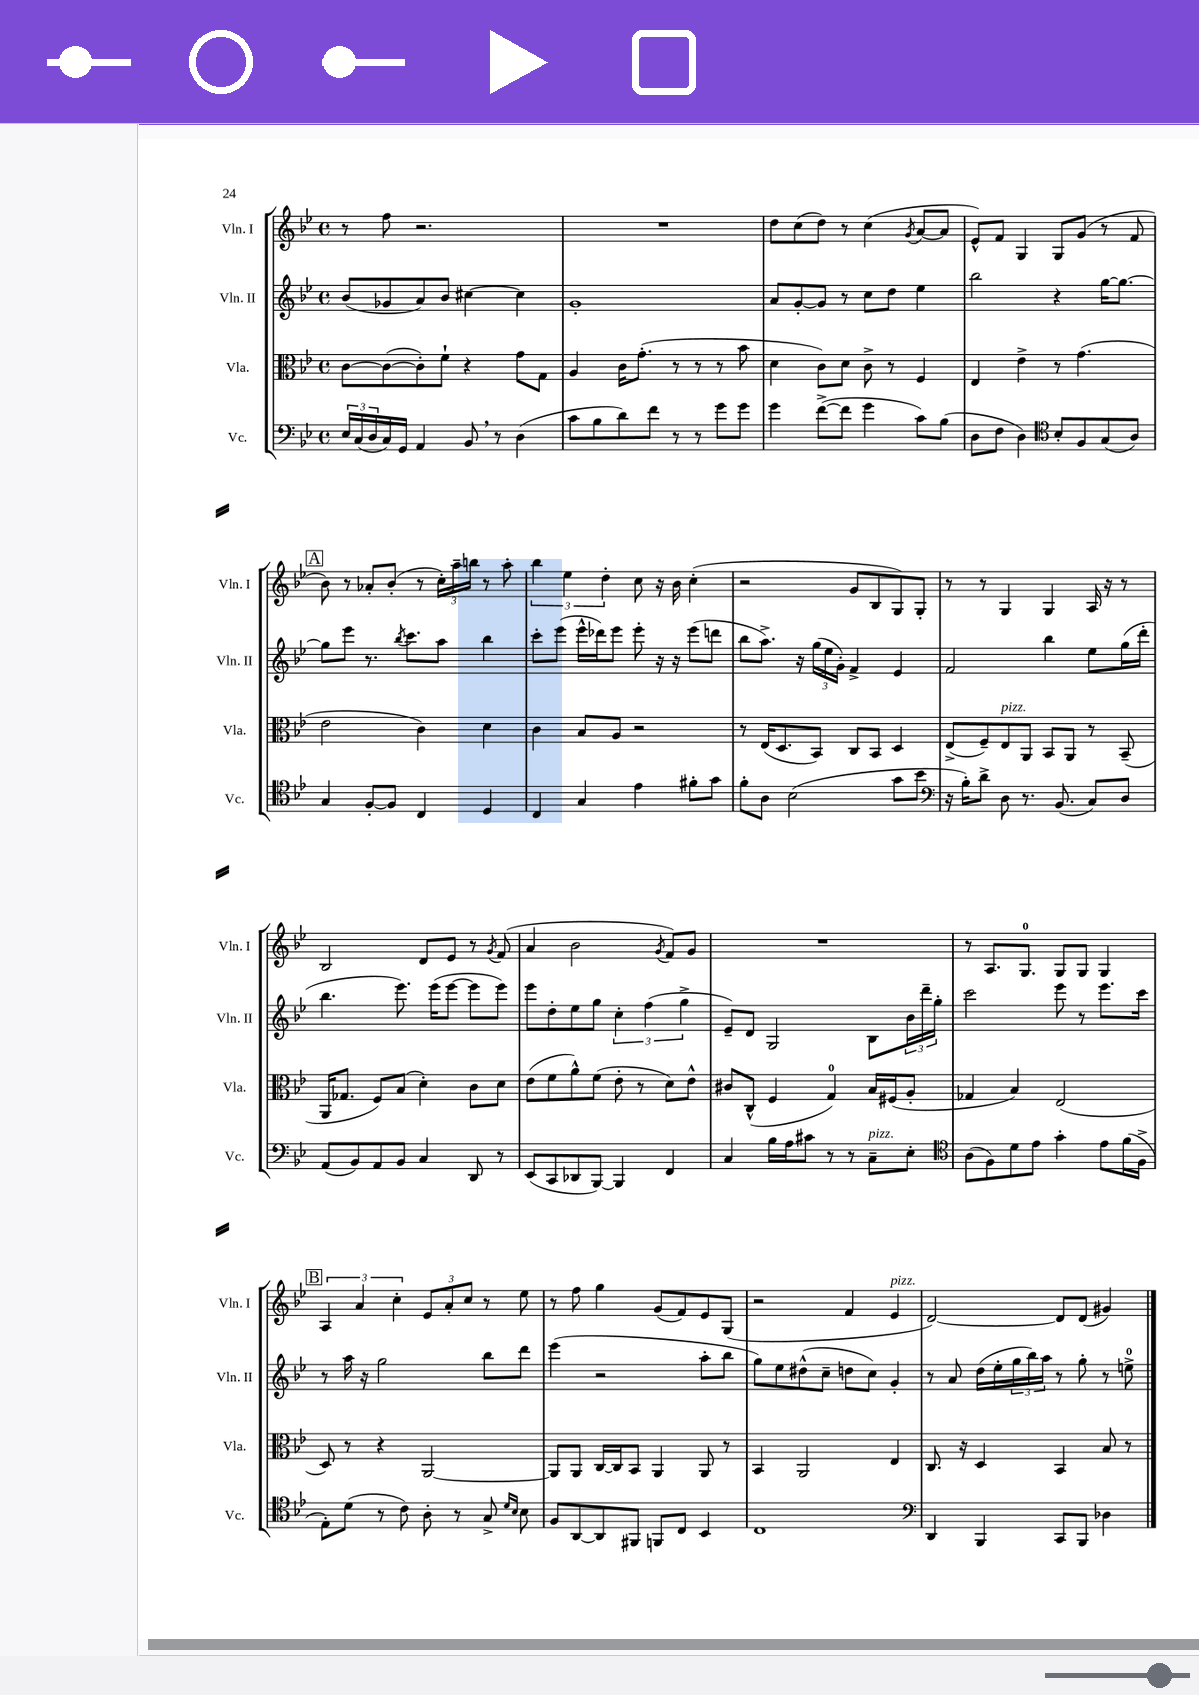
<<
\new StaffGroup <<
\new Staff = "s0" \with { instrumentName = "Vln. I" shortInstrumentName = "Vln. I" } {
    \clef treble \key bes \major \defaultTimeSignature \time 4/4
    r8 f''8 r2. |
    R1 |
    d''8 c''8( d''8) r8 c''4( \acciaccatura { g'8 } a'8~ a'8 |
    ees'8-^) f'8 g4 g8 g'8( r8 f'8 |
    \mark \markup { \box "A" } bes'8) r8 aes'8-. bes'8-.( r8 \tuplet 3/2 { c''16-.) a''16-- b''16 } r8 a''8-. |
    \tuplet 3/2 { bes''4 ees''4 d''4-. } c''8 r16 bes'16 c''4-.( |
    r2 g'8 bes8 g8) g8-. |
    r8 r8 g4 g4 a16 r16 r8 |
    bes2 d'8 ees'8 r8 \acciaccatura { g'8 } f'8( |
    a'4 bes'2 \acciaccatura { g'8 } f'8) g'8 |
    R1 |
    r8 a8. g8.-0 g8 g8 g4 |
    \mark \markup { \box "B" } \tuplet 3/2 { a4 a'4 c''4-. } \tuplet 3/2 { ees'8 a'8-. c''8 } r8 ees''8 |
    r8 f''8 g''4 g'8( f'8) ees'8 g8( |
    r2 f'4 ees'4^\markup { \italic "pizz." } |
    d'2~) d'8 d'8( gis'4) \bar "|." |
}
\new Staff = "s1" \with { instrumentName = "Vln. II" shortInstrumentName = "Vln. II" } {
    \clef treble \key bes \major \defaultTimeSignature \time 4/4
    bes'8( ges'8 a'8) bes'8 cis''4~ cis''4 |
    g'1-. |
    a'8 g'8~-. g'8 r8 c''8 d''8 ees''4 |
    bes''2 r4 g''16~ g''8.~ |
    \mark \markup { \box "A" } g''8 ees'''8 r8. \acciaccatura { bes''8 } c'''8. a''8 bes''4 |
    c'''8-. ees'''8( ees'''16-^ des'''16) ees'''8 ees'''8-. r16 r16 ees'''8( d'''8 |
    bes''8 a''8.->) r16 \tuplet 3/2 { g''16( ees''16 g'16-.) } f'4-> ees'4 |
    f'2 bes''4 ees''8 g''16( d'''16-. |
    bes''4. ees'''8.) ees'''16( ees'''8~ ees'''8 ees'''8) |
    ees'''8 d''8-. ees''8 g''8 \tuplet 3/2 { c''4-. f''4( g''4-> } |
    ees'8--) d'8 g2 bes8 \tuplet 3/2 { bes'16 d'''16-- g''16-. } |
    c'''2 ees'''8 r8 ees'''8. c'''16 |
    \mark \markup { \box "B" } r8 a''16 r16 g''2 bes''8 d'''8 |
    ees'''4( r2 a''8-. bes''8 |
    g''8) ees''8 dis''8-^( c''8-- d''8 c''8) g'4-. |
    r8 a'8 d''16( ees''16-. \tuplet 3/2 { g''16 bes''16) a''16 } r8 g''8-. r8 e''8-0-> \bar "|." |
}
\new Staff = "s2" \with { instrumentName = "Vla." shortInstrumentName = "Vla." } {
    \clef alto \key bes \major \defaultTimeSignature \time 4/4
    c'8~ c'8~( c'8-.) f'8-! r4 g'8 g8 |
    a4 c'16 g'8.-.( r8 r8 r8 bes'8 |
    d'4 c'8) d'8 c'8-> r8 f4 |
    ees4 ees'4-> r8 g'4.( |
    \mark \markup { \box "A" } ees'2 c'4) d'4 |
    c'4 bes8 a8 r2 |
    r8 ees16( d8. bes,8) c8 bes,8 d4 |
    ees8->( f8--) ees8^\markup { \italic "pizz." } a,8 bes,8 a,8 r8 bes,8--( |
    a,16 ges8. f8) bes8( d'4-.) c'8 d'8 |
    ees'8( f'8 a'8-^) f'8( ees'8-. r8 d'8) ees'8-^ |
    cis'8 c8-^( f4 g4-0) bes16 fis16( a8-. |
    ges4 bes4) ees2( |
    \mark \markup { \box "B" } d8) r8 r4 a,2~ |
    a,8 a,8 c16~ c16 bes,8 a,4 a,8 r8 |
    bes,4 a,2 ees4 |
    c8. r16 d4 bes,4 bes8 r8 \bar "|." |
}
\new Staff = "s3" \with { instrumentName = "Vc." shortInstrumentName = "Vc." } {
    \clef bass \key bes \major \defaultTimeSignature \time 4/4
    \tuplet 3/2 { ees16 c16( d16 } c16) g,16 a,4 bes,8 \breathe r8 d4( |
    c'8 bes8 d'8) f'8 r8 r8 g'8 g'8 |
    g'4 f'8~->( f'8 g'4 c'8) bes8( |
    d8 f8 d4) \clef tenor bes8-. f8 g8( a8) |
    \mark \markup { \box "A" } g4 f8~-. f8 c4 d4 |
    c4 g4 ees'4 fis'8-. g'8 |
    f'8-. a8 bes2( g'8 bes'8 |
    \clef bass r16 bes16-.) d'8-> d8 r8. bes,8.( c8) d8 |
    a,8( bes,8) a,8 bes,8 c4 d,8 r8 |
    ees,8( c,8 des,8 bes,,8~) bes,,4 f,4 |
    c4 bes16 a16 cis'8 r8 r8 c8--^\markup { \italic "pizz." } ees8-. |
    \clef tenor a8( f8) d'8 ees'8 g'4-. ees'8 f'16( f16-> |
    \mark \markup { \box "B" } ees8-.) d'8( r8 c'8) a8-. r8 g8-> \grace { d'16 bes16 } bes8 |
    f8 a,8~ a,8 fis,8 f,8 c8 bes,4 |
    c1 |
    \clef bass d,4 bes,,4 c,8 bes,,8 des4 \bar "|." |
}
>>
>>
\layout { \context { \Score \remove "Bar_number_engraver" } }
